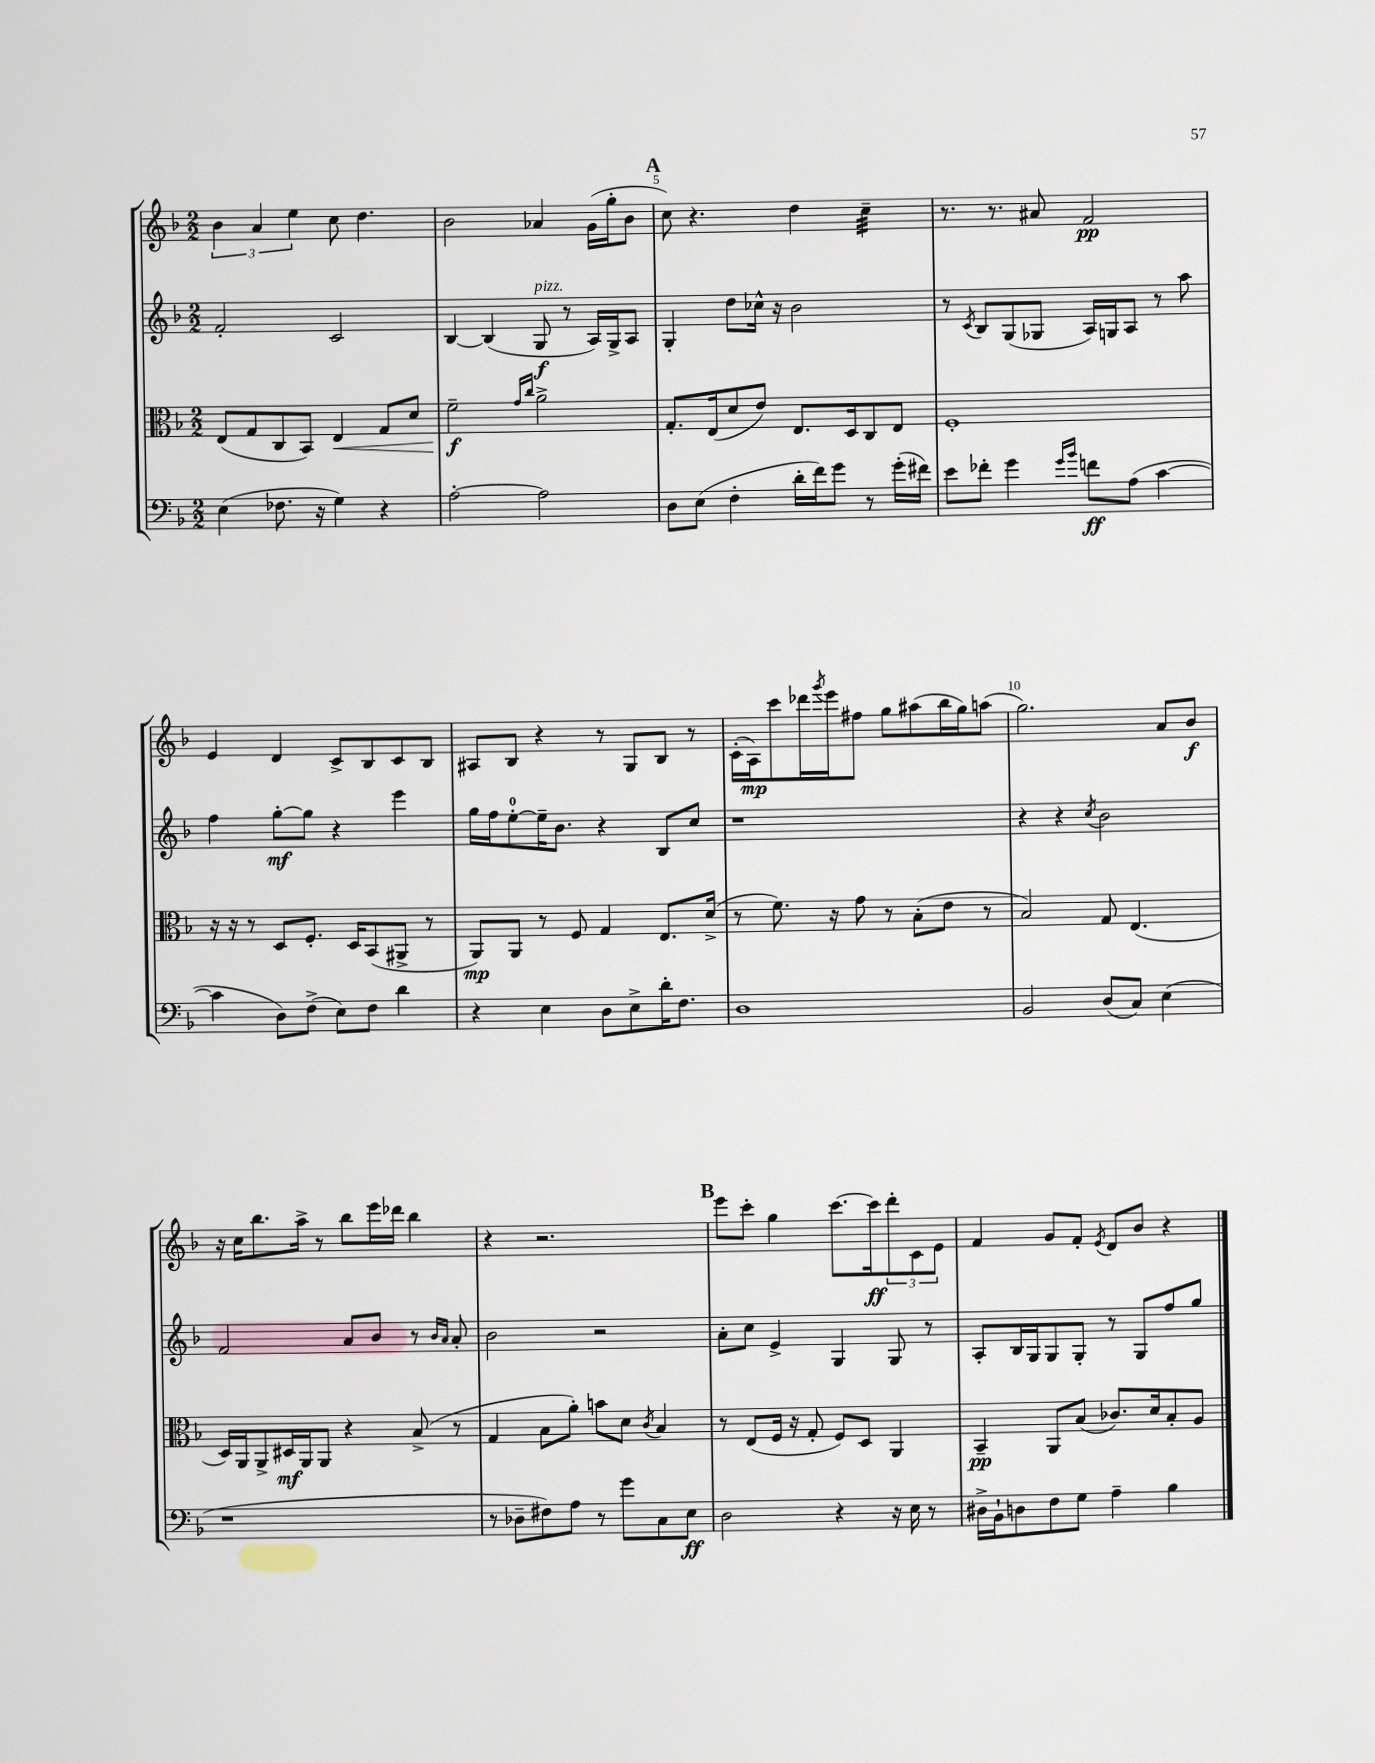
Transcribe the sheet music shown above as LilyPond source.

<<
\new StaffGroup <<
\new Staff = "s0" {
    \clef treble \key f \major \numericTimeSignature \time 2/2
    \tuplet 3/2 { bes'4 a'4 e''4 } c''8 d''4. |
    bes'2 aes'4 g'16( g''16-. bes'8 |
    \mark \markup { \bold "A" } c''8) r4. d''4 c''4:32-- |
    r8. r8. ais'8 f'2\pp |
    e'4 d'4 c'8-> bes8 c'8 bes8 |
    ais8 bes8 r4 r8 g8 bes8 r8 |
    c'16-.( a16\mp) c'''8 des'''16 \acciaccatura { g'''8 } e'''16 fis''8 g''8 ais''8( bes''16 g''16) a''8( |
    g''2.) a'8 bes'8\f |
    r16 c''16 bes''8. a''16-> r8 bes''8 e'''16 des'''16 bes''4 |
    r4 r2. |
    \mark \markup { \bold "B" } e'''8 c'''8-. g''4 c'''8.~ c'''16\ff \tuplet 3/2 { d'''8-. c'8 e'8 } |
    f'4 g'8 f'8-. \acciaccatura { e'8 } d'8 bes'8 r4 \bar "|." |
}
\new Staff = "s1" {
    \clef treble \key f \major \numericTimeSignature \time 2/2
    f'2-. c'2 |
    bes4~ bes4( g8\f^\markup { \italic "pizz." } r8 a16) g16-> a8 |
    \mark \markup { \bold "A" } g4-. d''8 ces''16-^ r16 bes'2 |
    r8 \acciaccatura { c'8 } bes8 g8( ges8 a16) g16 a8 r8 a''8 |
    f''4 g''8~-.\mf g''8 r4 e'''4 |
    g''16 f''16 e''8-0~-. e''16-- bes'8. r4 bes8 c''8 |
    r1 |
    r4 r4 \acciaccatura { c''8 } bes'2 |
    f'2 a'8 bes'8 r8 \grace { bes'16 a'16 } a'8-. |
    bes'2 r2 |
    \mark \markup { \bold "B" } a'8-. c''8 e'4-> g4 g8 r8 |
    a8-. bes16 g16 g8 g8-. r8 g8 f''8 g''8 \bar "|." |
}
\new Staff = "s2" {
    \clef alto \key f \major \numericTimeSignature \time 2/2
    e8( g8 c8 bes,8) e4\< g8 d'8 |
    f'2--\f\! \grace { g'16 c''16 } a'2-> |
    \mark \markup { \bold "A" } g8.-. e16( d'8 e'8) e8. d16 c8 e8 |
    f1-. |
    r16 r16 r8 d8 f8.-. d16 bes,8( ais,8-> r8 |
    a,8\mp) a,8 r8 f8 g4 e8. d'16->( |
    r8 f'8.) r16 g'8 r8 bes8-.( e'8 r8 |
    bes2) g8 e4.( |
    d16) a,16 a,8-> dis16\mf a,16 a,8 r4 bes8->( r8 |
    g4 bes8 a'8-.) b'8 d'8 \acciaccatura { c'8 } bes4 |
    \mark \markup { \bold "B" } r8 e8( f16 r16 g8-. f8) d8 a,4 |
    bes,4--\pp a,8 bes8( ces'8.) d'16 bes8-. a8 \bar "|." |
}
\new Staff = "s3" {
    \clef bass \key f \major \numericTimeSignature \time 2/2
    e4( fes8. r16 g4) r4 |
    a2~-. a2 |
    \mark \markup { \bold "A" } d8 e8( f4-. d'16-. f'16) g'8 r8 g'16-.( fis'16) |
    e'8 fes'8-. g'4 \grace { g'16 bes'16 } f'8\ff a8( c'4~ |
    c'4 d8) f8->( e8) f8 d'4 |
    r4 e4 d8 e8-> d'16-. f8. |
    d1 |
    bes,2 d8( c8) e4( |
    r1 |
    r8 des8-- fis8) a8 r8 g'8 c8 e8\ff |
    \mark \markup { \bold "B" } d2 r4 r16 e16 r8 |
    dis16-> bes,16-! d8 f8 g8 a4-- bes4 \bar "|." |
}
>>
>>
\layout { \context { \Score currentBarNumber = #3 \override BarNumber.break-visibility = ##(#f #t #t) barNumberVisibility = #(every-nth-bar-number-visible 5) } }
